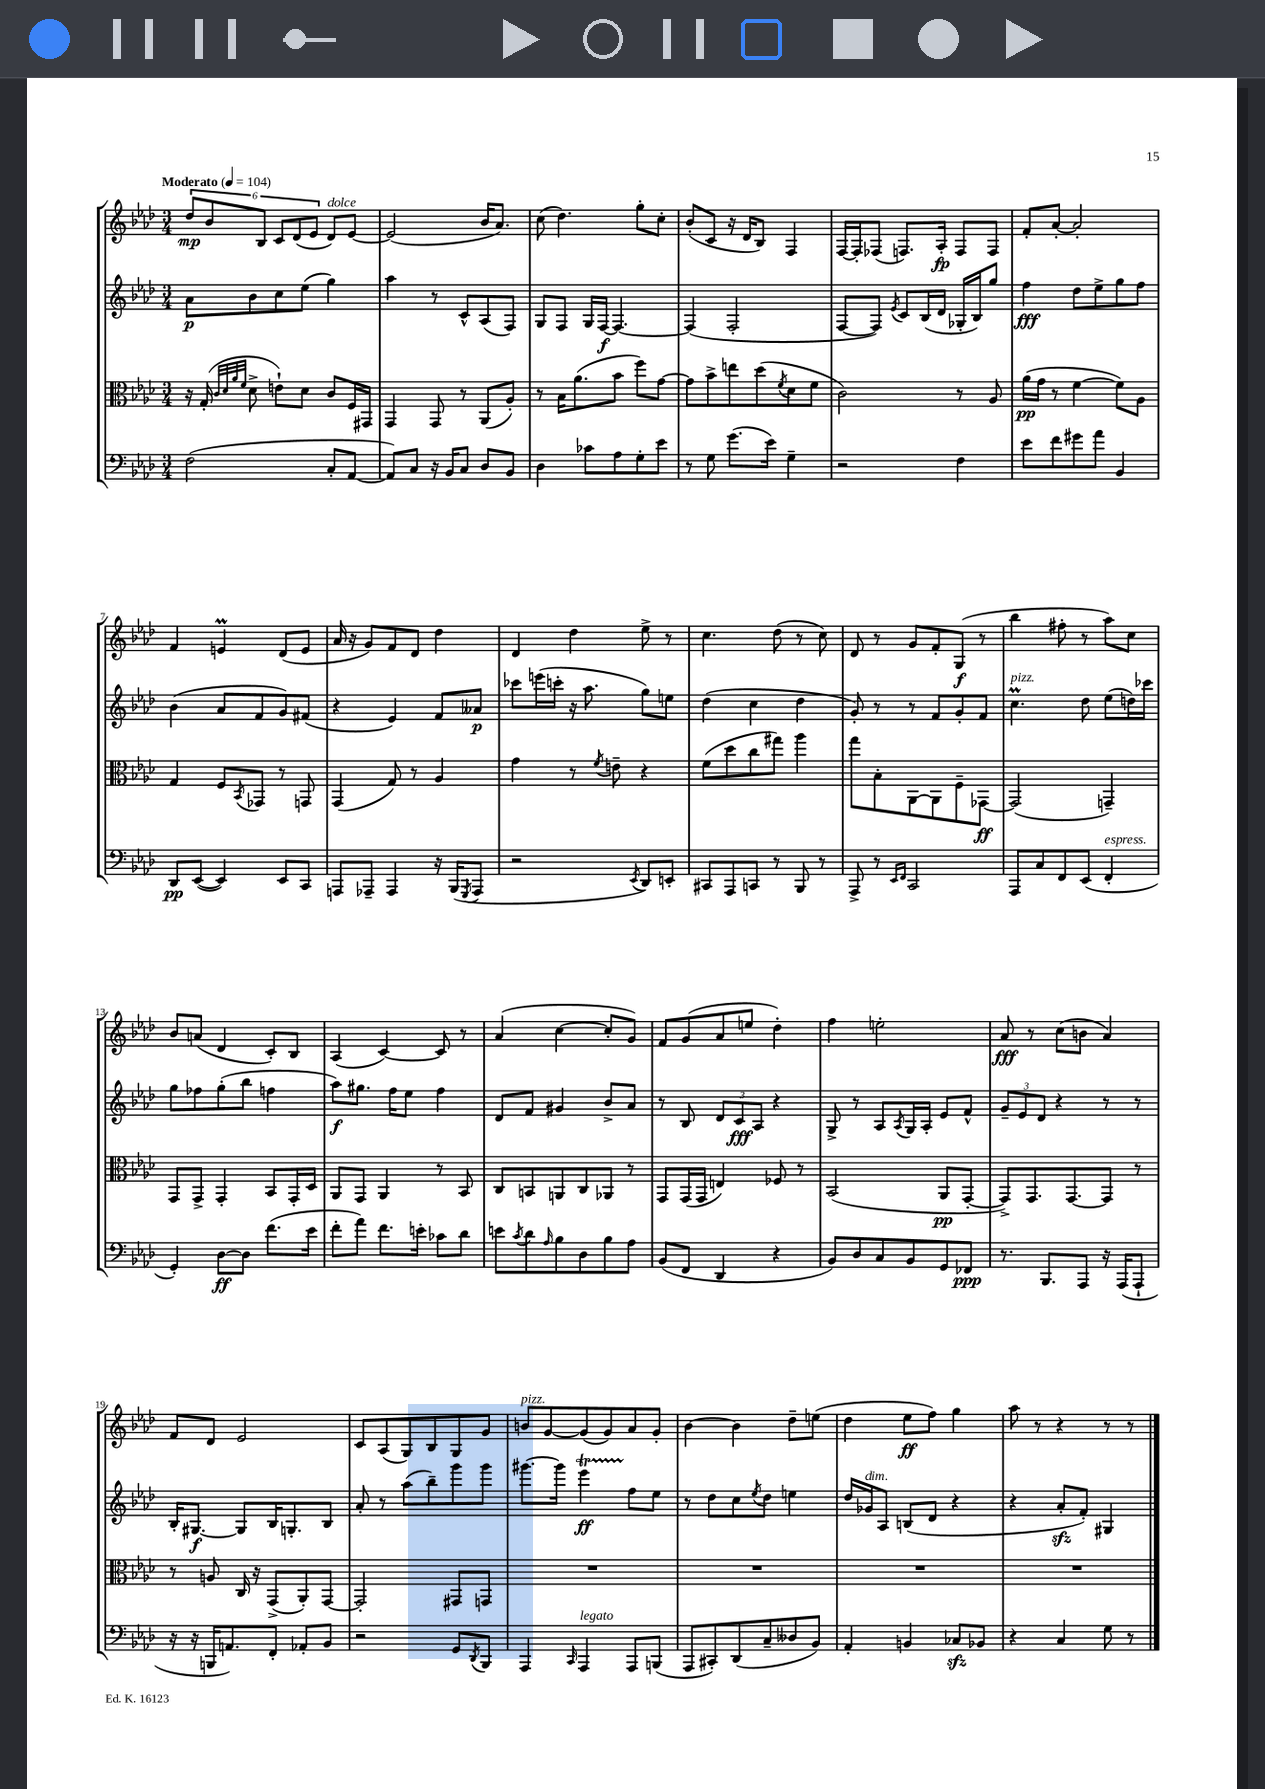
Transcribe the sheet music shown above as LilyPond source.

<<
\new StaffGroup <<
\new Staff = "s0" {
    \clef treble \key aes \major \numericTimeSignature \time 3/4 \tempo "Moderato" 4 = 104
    \tuplet 6/4 { des''8\mp bes'8 bes8 c'8 des'8( ees'8 } des'8^\markup { \italic "dolce" }) ees'8~ |
    ees'2( bes'16 aes'8.) |
    c''8( des''4.) g''8-. c''8-. |
    bes'8-.( c'8 r16 des'16 bes8) f4 |
    f16~ f16-. fes8( f8.) aes16-.\fp f8 f8 |
    f'8-. aes'8~-. aes'2-. |
    f'4 e'4\prall des'8( e'8 |
    aes'16 r16 g'8) f'8 des'8 des''4 |
    des'4 des''4 ees''8-> r8 |
    c''4. des''8( r8 c''8) |
    des'8 r8 g'8 f'8-. g8\f( r8 |
    bes''4 fis''8-. r8 aes''8) c''8 |
    bes'8 a'8( des'4 c'8-.) bes8 |
    aes4( c'4~) c'8 r8 |
    aes'4( c''4~ c''8-. g'8) |
    f'8 g'8( aes'8 e''8 des''4-.) |
    f''4 e''2-. |
    aes'8\fff r8 c''8( b'8 aes'4) |
    f'8 des'8 ees'2 |
    c'8 aes8( g8) bes8 g8 g'8 |
    b'8^\markup { \italic "pizz." } g'8~ g'8( g'8) aes'8 g'8-. |
    bes'4~ bes'4 des''8-- e''8( |
    des''4 ees''8\ff f''8) g''4 |
    aes''8 r8 r4 r8 r8 \bar "|." |
}
\new Staff = "s1" {
    \clef treble \key aes \major \numericTimeSignature \time 3/4
    aes'8\p bes'8 c''8 ees''8( g''4) |
    aes''4 r8 c'8-^ aes8( f8) |
    g8 f8 g16 f16~\f f4.~ |
    f4( f2-. |
    f8~ f8) \acciaccatura { ees'8 } c'8 bes16( des'16 ges16-. bes16) g''8 |
    f''4\fff des''8 ees''8-> g''8 f''8 |
    bes'4( aes'8 f'8 g'8) fis'8( |
    r4 ees'4) f'8 aeses'8\p |
    ces'''8 e'''16( c'''16-. r16 aes''8. g''8) e''8 |
    des''4( c''4 des''4 |
    g'8-.) r8 r8 f'8 g'8-. f'8 |
    c''4.\prall^\markup { \italic "pizz." } des''8 ees''8( d''16) ces'''16 |
    g''8 fes''8 g''8-.( bes''8 f''4 |
    aes''8\f) gis''8. f''16 ees''8 f''4 |
    des'8 f'8 gis'4 bes'8-> aes'8 |
    r8 bes8 \tuplet 3/2 { des'8 c'8\fff aes8 } r4 |
    g8-> r8 aes8 \acciaccatura { aes8 } g16 aes16-. ees'8 f'8-^ |
    \tuplet 3/2 { g'8-- ees'8 des'8 } r4 r8 r8 |
    bes16-. gis8.~\f gis8 bes16 g8.-. bes8 |
    aes'8-. r8 aes''8( bes''8--) g'''8 g'''8 |
    gis'''8.~ gis'''16 ees'''4\startTrillSpan\ff f''8\stopTrillSpan ees''8 |
    r8 des''8 c''8 \acciaccatura { ees''8 } des''8 e''4 |
    des''16 ges'16^\markup { \italic "dim." } aes8 b8( des'8 r4 |
    r4 aes'8-.\sfz f'8-.) gis4 \bar "|." |
}
\new Staff = "s2" {
    \clef alto \key aes \major \numericTimeSignature \time 3/4
    r16 g16-.( \grace { c'32 des'32 aes'32 f'32 } des'8-> e'8-!) des'8 c'8 f16 gis,16 |
    g,4 g,8 r8 aes,8( aes8-.) |
    r8 bes16 aes'8.( bes'8 f''8) g'8~ |
    g'8 bes'8-> e''8 des''8( \acciaccatura { f'8 } des'8 f'8 |
    c'2) r8 aes8 |
    aes'16\pp( g'16 r8 f'4~ f'8) aes8 |
    g4 f8 \acciaccatura { bes,8 } ges,8 r8 g,8 |
    g,4( g8) r8 aes4 |
    g'4 r8 \acciaccatura { f'8 } e'8-- r4 |
    f'8( des''8 c''8 gis''8) aes''4 |
    g''8 bes8-. aes,8~ aes,8 f8-- ges,8~\ff |
    ges,2( g,4--) |
    g,8 g,8-> g,4-. bes,8 g,16-. des16 |
    aes,8 g,8 aes,4 r8 bes,8 |
    c8 b,8 a,8 c8 aes,8 r8 |
    g,8 g,16( g,16 e4) fes8 r8 |
    bes,2( aes,8\pp g,8~-. |
    g,8->) g,8. g,8.~ g,8 r8 |
    r8 a8 c16 r16 g,8->( aes,8-.) g,8~ |
    g,2-. gis,8 g,8 |
    R2. |
    R2. |
    R2. |
    R2. \bar "|." |
}
\new Staff = "s3" {
    \clef bass \key aes \major \numericTimeSignature \time 3/4
    f2( c8-. aes,8~ |
    aes,8) c8 r16 bes,16 c8 des8 bes,8 |
    des4 ces'8 aes8 g8-. ees'8 |
    r8 g8 g'8.( ees'16) g4-- |
    r2 f4 |
    ees'8 f'8 gis'8 aes'8 bes,4 |
    des,8\pp ees,8~( ees,4) ees,8 c,8 |
    a,,8 aes,,8-- aes,,4 r16 bes,,16( \acciaccatura { g,,8 } aes,,8 |
    r2 \acciaccatura { ees,8 } des,8) e,8-. |
    cis,8 aes,,8 c,8 r8 bes,,8 r8 |
    aes,,8-> r8 \grace { ees,16 f,16 } c,2 |
    aes,,8 c8 f,8 ees,8( f,4-.^\markup { \italic "espress." } |
    g,4-.) des8~\ff des8 f'8.( ees'16 |
    f'8-. aes'8) f'8. e'16-. ces'8 des'8 |
    e'8 \acciaccatura { c'8 } des'8 \grace { aes16 } bes8 des8 bes8 aes8 |
    bes,8( f,8 des,4 r4 |
    bes,8) des8 c8 bes,8 g,8 fes,8\ppp |
    r8. bes,,8. aes,,8 r16 aes,,16( aes,,8-! |
    r16 r16 b,,16 a,8.) f,8-. aes,8-. bes,8 |
    r2 g,8 \acciaccatura { des,8 } bes,,8 |
    aes,,4 \grace { c,16 } aes,,4^\markup { \italic "legato" } aes,,8 b,,8( |
    aes,,8 cis,8-.) des,8( c8-- deses8 bes,8) |
    aes,4-. b,4 ces8\sfz bes,8 |
    r4 c4 g8 r8 \bar "|." |
}
>>
>>
